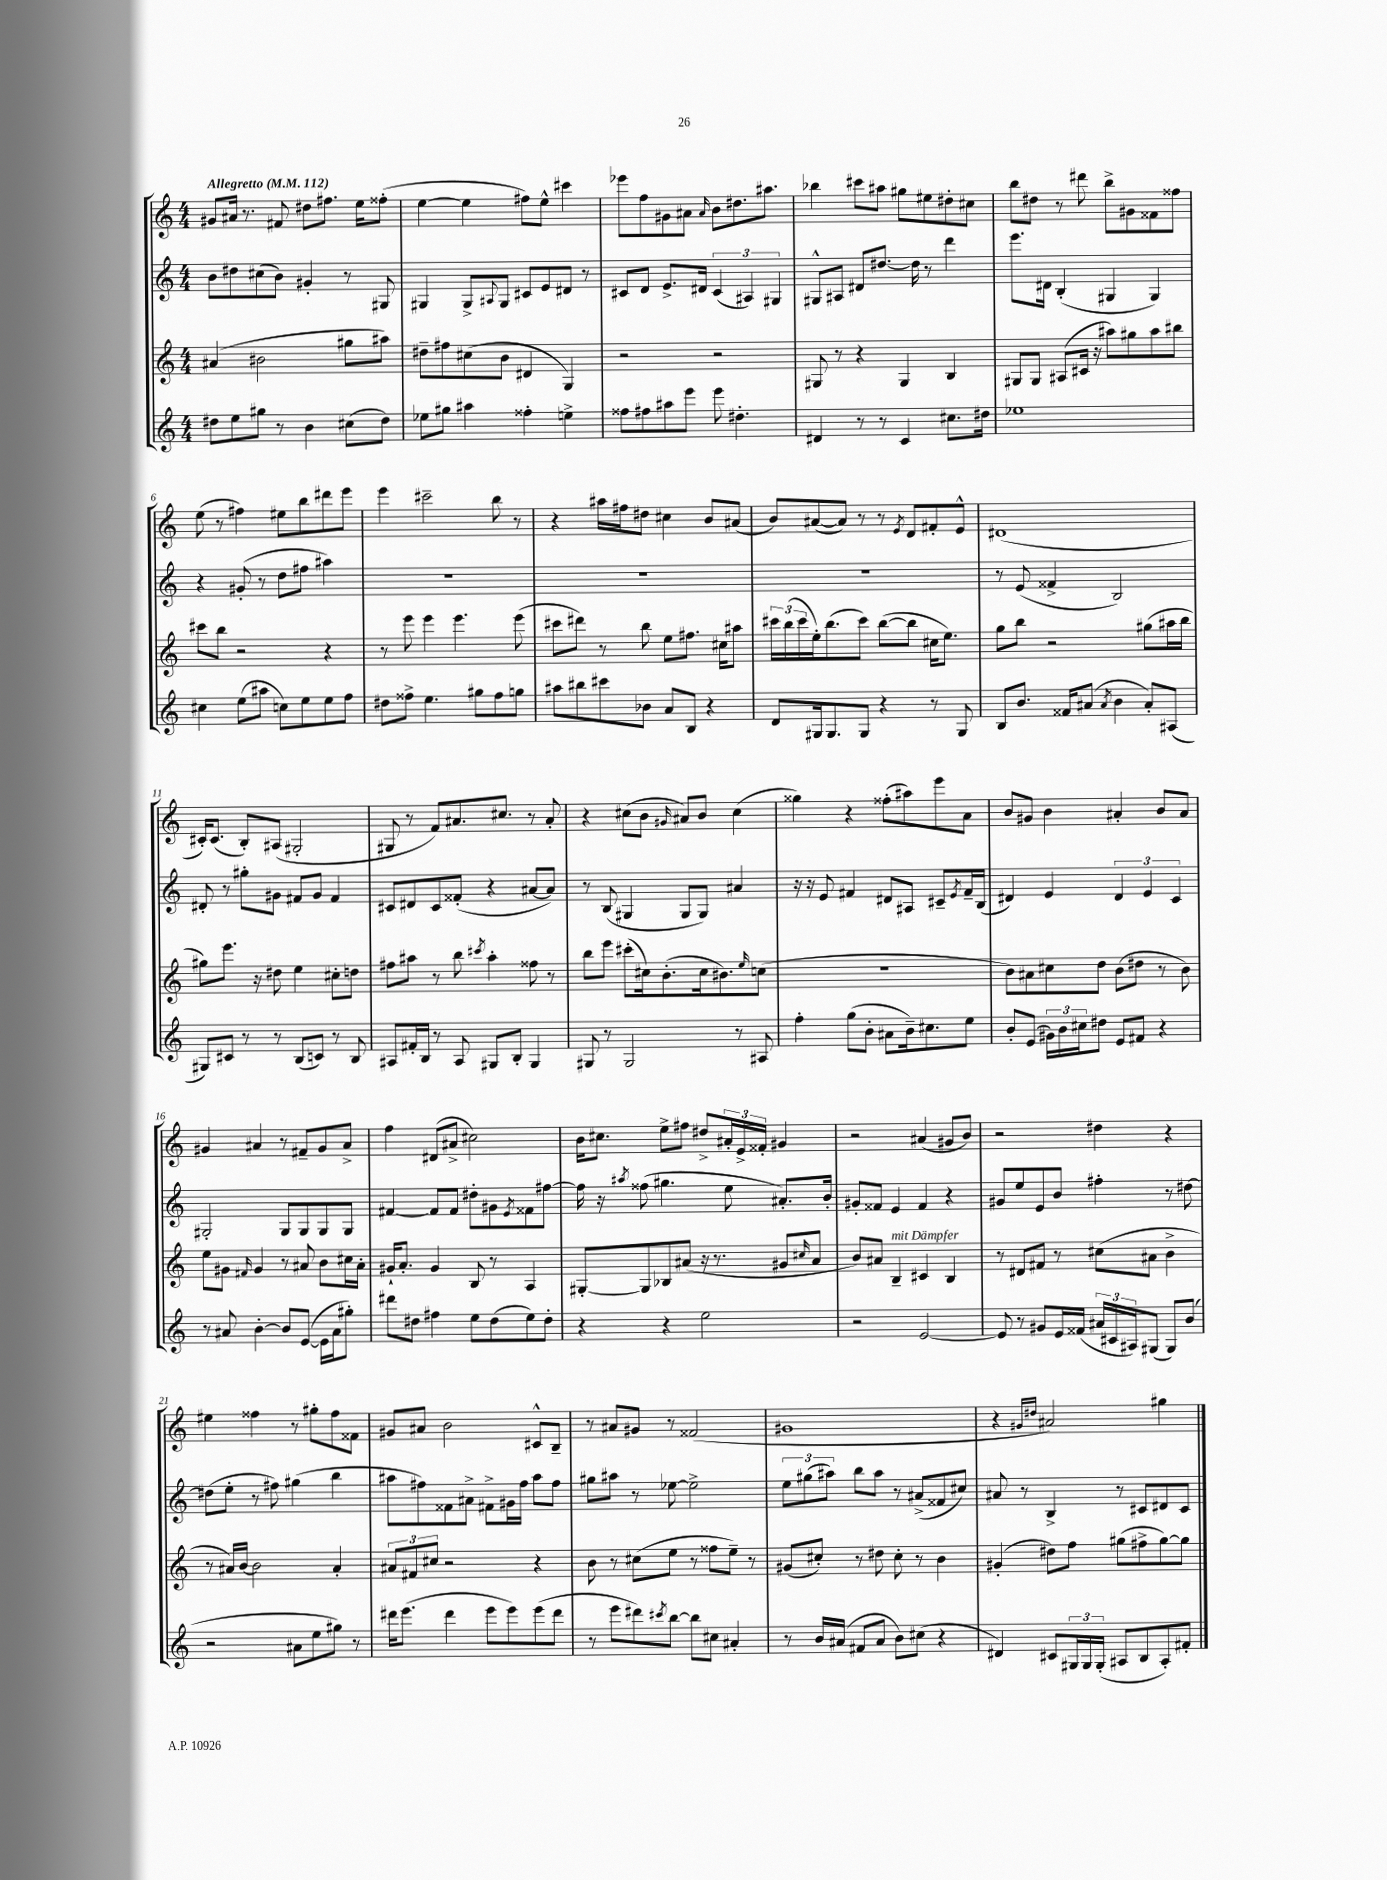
<<
\new StaffGroup <<
\new Staff = "s0" {
    \clef treble \key c \major \numericTimeSignature \time 4/4 \tempo "Allegretto" 4 = 112
    gis'8 ais'16 r8. fis'8 dis''8 fis''8. e''16 fisis''8-.( |
    e''4~ e''4 fis''8) e''8-^ cis'''4 |
    ees'''8 f''8 gis'8 ais'8 \grace { ais'16 } b'8 dis''8. ais''8. |
    bes''4 cis'''8 ais''8 gis''8 eis''8 dis''8-. cis''8 |
    b''8 dis''8 r8 dis'''8 b''8-> gis'8 fisis'8 fisis''8 |
    e''8( r8 fis''4) eis''8 b''8 dis'''8 e'''8 |
    e'''4 cis'''2-- b''8 r8 |
    r4 ais''16 fis''16 dis''8 cis''4 b'8 ais'8( |
    b'8) ais'8~( ais'8) r8 r8 \acciaccatura { e'8 } d'8 fis'8-. e'8-^ |
    dis'1( |
    cis'16-.) cis'8.( b8-.) ais8( gis2-. |
    gis8 r8 f'8) ais'8. cis''8. r8 ais'8-. |
    r4 cis''8( b'8 \grace { gis'16 } ais'8) b'8 cis''4( |
    gisis''4) r4 fisis''8-.( ais''8) e'''8 a'8 |
    b'8 gis'8 b'4 ais'4-. b'8 ais'8 |
    gis'4 ais'4 r8 fis'8-- gis'8 ais'8-> |
    f''4 dis'8( ais'8-> cis''2) |
    b'16 cis''8. e''8-> fis''8 dis''8-> \tuplet 3/2 { ais'16-. e'16-> fisis'16-. } gis'4 |
    r2 ais'4( gis'8 b'8) |
    r2 dis''4 r4 |
    eis''4 fisis''4 r8 gis''8-. fisis''8 fisis'8 |
    gis'8 ais'8 b'2 cis'8-^ b8-- |
    r8 ais'8 gis'8 r8 fisis'2( |
    gis'1 |
    r4 \grace { gis'16 dis''16 } ais'2) gis''4 \bar "|." |
}
\new Staff = "s1" {
    \clef treble \key c \major \numericTimeSignature \time 4/4
    b'8 dis''8 cis''8( b'8) gis'4-. r8 gis8 |
    gis4 gis8-> \appoggiatura { ais8 } gis8 cis'8 e'8 dis'8 r8 |
    cis'8 d'8 e'8.-> dis'16 \tuplet 3/2 { cis'4( ais4) gis4 } |
    gis8-^ ais8 dis'8 dis''8.~ dis''16 r8 d'''4 |
    e'''8. dis'16 b4-.( gis4 gis4) |
    r4 gis'8-.( r8 d''8 fis''8 ais''4) |
    R1 |
    R1 |
    R1 |
    r8 e'8( fisis'4-> b2) |
    dis'8-. r8 gis''8-. gis'8 fis'8 gis'8 fis'4 |
    cis'8 dis'8 cis'8 fisis'8-.( r4 ais'8~ ais'8) |
    r8 b8( gis4 gis8 gis8) ais'4 |
    r16 r16 e'8 fis'4 dis'8 ais8 cis'8-- \acciaccatura { e'8 } fis'16-- b16( |
    dis'4) e'4 \tuplet 3/2 { dis'4 e'4 c'4 } |
    gis2-. gis8 gis8 gis8 gis8 |
    fis'4~ fis'8 fis'8 dis''8-. gis'8 \acciaccatura { e'8 } fisis'8 fis''8~ |
    fis''16 r16 \acciaccatura { ais''8 } fisis''8( gis''4. e''8 ais'8.-.) b'16-. |
    gis'8-. fisis'8 e'4 fisis'4 r4 |
    gis'8 e''8 e'8 b'8 fis''4-. r8 dis''8~ |
    dis''8( e''8-. r8 fis''8) gis''4( b''4 |
    ais''8 fis''8) fisis'8 ais'8-> fis'8-> gis'16 fis''16 ais''8 fis''8 |
    gis''8 ais''8 r8 ees''8~ ees''2-> |
    \tuplet 3/2 { e''8 gis''8( ais''8) } b''8 ais''8 r8 ais'8->( fisis'8 cis''8) |
    ais'8 r8 b4-> r8 cis'8 dis'8 cis'8 \bar "|." |
}
\new Staff = "s2" {
    \clef treble \key c \major \numericTimeSignature \time 4/4
    ais'4( bis'2 gis''8 ais''8) |
    dis''8-- fis''8 cis''8( b'8 dis'4 g4) |
    r2 r2 |
    gis8 r8 r4 gis4 b4 |
    gis8 gis8 ais8( cis'16 r16 ais''8) gis''8 ais''8 bis''8 |
    cis'''8 b''8 r2 r4 |
    r8 e'''8 e'''4 e'''4. e'''8( |
    cis'''8 dis'''8) r8 b''8 e''8 fis''8. cis''16 ais''8 |
    \tuplet 3/2 { cis'''16 b''16( cis'''16 } e''16-.) b''8.( cis'''8) b''8~( b''8 cis''16 e''8.) |
    g''8 b''8 r2 gis''8( ais''16 b''16 |
    gis''8) e'''8. r16 dis''8 e''4 cis''8-. d''8 |
    fis''8 ais''8 r8 b''8 \acciaccatura { cis'''8 } ais''4-. fisis''8 r8 |
    b''8 e'''8 cis'''8-.( cis''16) b'8.-.( cis''16 bis'8.) \grace { e''16 } c''8( |
    R1 |
    b'8) ais'8 cis''8 d''8 b'8( dis''8 r8 b'8) |
    e''8 gis'8 \grace { fis'16 } gis'4 r8 ais'8 b'8 cis''16 ais'16-. |
    gis'16-! a'8.-. gis'4 b8 r8 a4 |
    gis8~-. gis8 bes8 ais'8( r16 r8. gis'8 \grace { cis''16 } ais'8 |
    b'8) ais'8 b4--^\markup { \italic "mit Dämpfer" } cis'4 b4 |
    r8 dis'8 fis'8 r8 cis''8( ais'8 b'4-> |
    r8 ais'16) b'16~ b'2 ais'4-. |
    \tuplet 3/2 { ais'8 fis'8 cis''8 } r2 r4 |
    b'8 r8 cis''8( e''8 r8 fisis''8 e''8--) r8 |
    gis'8( cis''8-.) r8 dis''8 cis''8-. r8 b'4 |
    gis'4-.( dis''8) f''8 gis''8( fis''8-> gis''8~) gis''8 \bar "|." |
}
\new Staff = "s3" {
    \clef treble \key c \major \numericTimeSignature \time 4/4
    dis''8 e''8 gis''8 r8 b'4 cis''8( dis''8) |
    ees''8 gis''8 ais''4 fisis''4-. e''4-> |
    fisis''8 fis''8 ais''8 e'''8 e'''8 dis''4.-. |
    dis'4 r8 r8 c'4 cis''8. dis''16 |
    ees''1 |
    cis''4 e''8( ais''8 c''8) e''8 e''8 f''8 |
    dis''8 fisis''8-> e''4. gis''8 fisis''8 g''8 |
    ais''8 bis''8 cis'''8 bes'8 a'8 b8 r4 |
    d'8 gis16 gis8. gis8 r4 r8 gis8 |
    b8 b'8. fisis'16 ais'8( \acciaccatura { ais'8 } b'4 ais'8-.) ais8( |
    gis8) cis'8 r8 r8 b8( c'8) r8 b8 |
    ais8 fis'16-. b16 r8 ais8 gis8 b8-. gis4 |
    gis8 r8 gis2 r8 ais8 |
    f''4-. g''8( b'8-. ais'8 b'16--) cis''8. e''8 |
    b'8-. e'8( \tuplet 3/2 { gis'16) b'16 cis''16 } dis''8 e'8 fis'8 r4 |
    r8 ais'8 b'4~-. b'8 e'8~( e'16 ais'16 gis''8-.) |
    dis'''8 dis''8 fis''4 e''8 dis''8( e''8) dis''8-. |
    r4 r4 e''2 |
    r2 e'2~ |
    e'8 r8 gis'8 e'16 fisis'16( \tuplet 3/2 { ais'16 cis'16 ais16) } gis8( gis8) b'8( |
    r2 ais'8 e''8 gis''8) r8 |
    dis'''16 e'''8.( dis'''4 e'''8 e'''8) e'''8( dis'''8 |
    r8 e'''8 dis'''8) \acciaccatura { cis'''8 } b''8~ b''8 cis''8 ais'4-. |
    r8 b'16 ais'16( fis'8 ais'8 b'8) cis''8( r4 |
    dis'4) cis'8 \tuplet 3/2 { gis16 gis16 gis16-.( } ais8 b8 ais8-.) fis'8-. \bar "|." |
}
>>
>>
